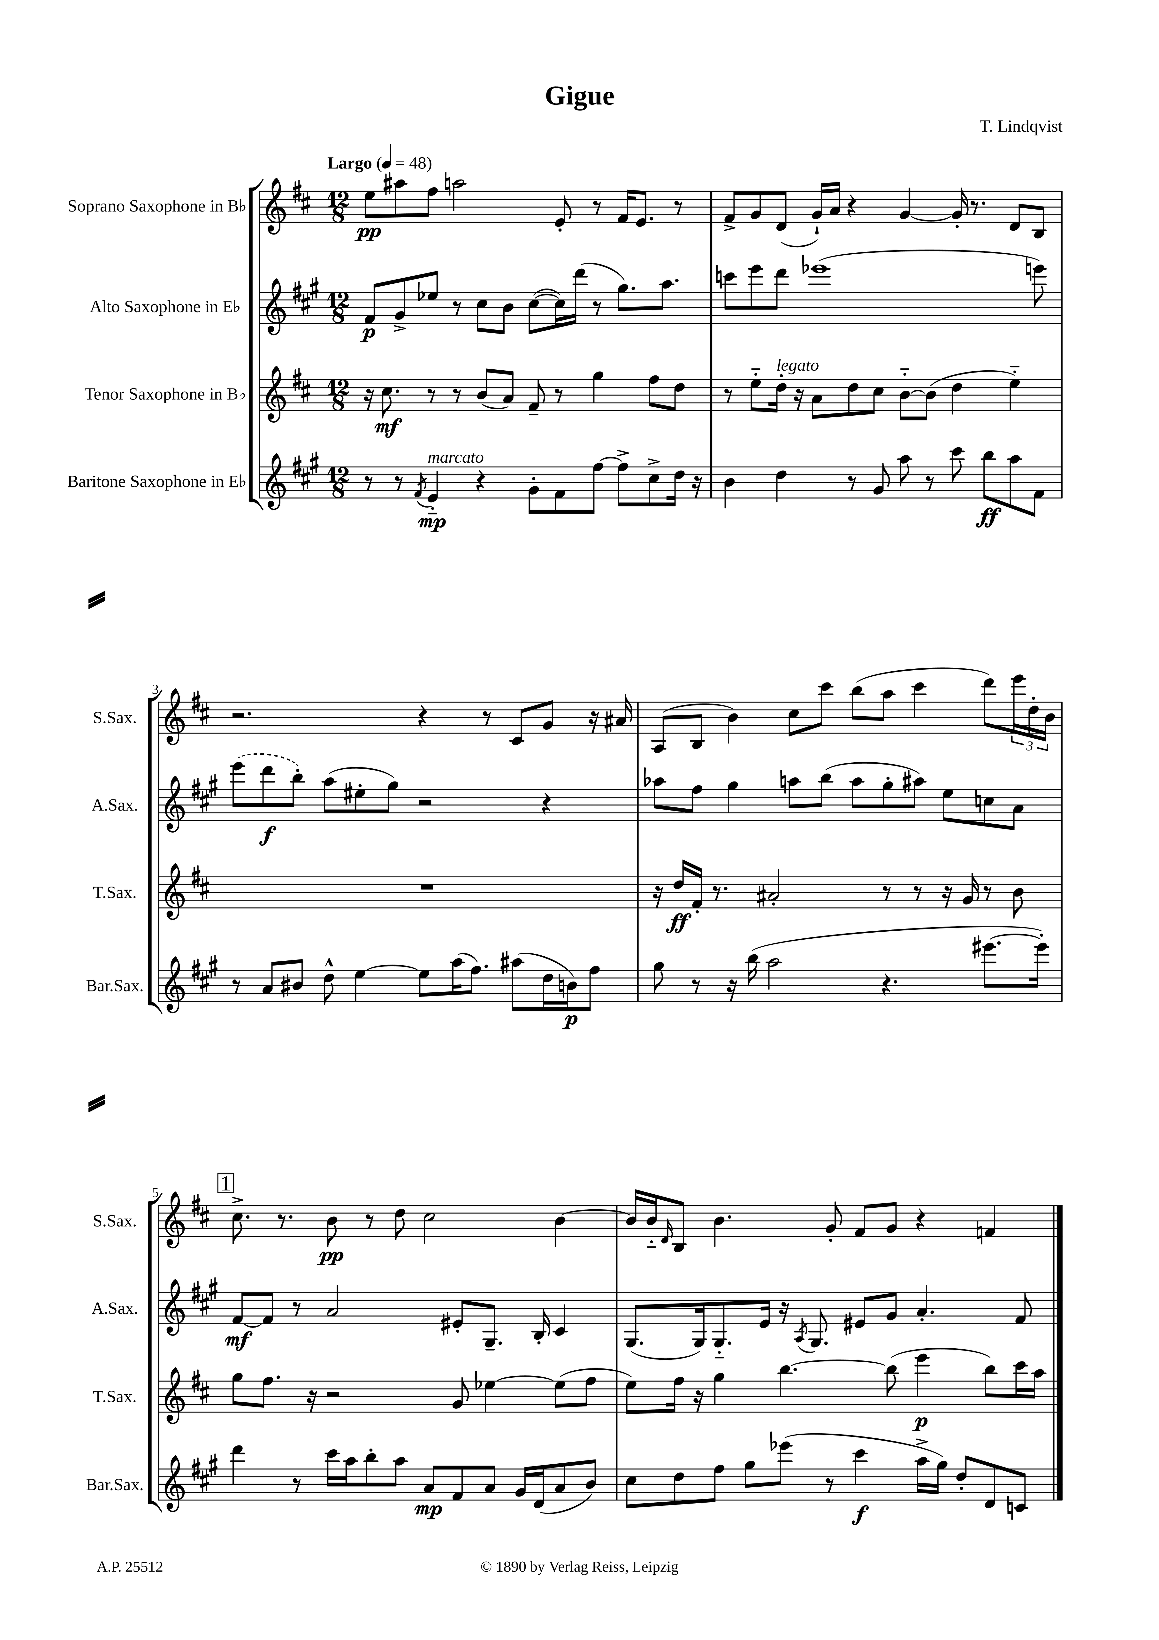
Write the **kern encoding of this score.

**kern	**dynam	**kern	**dynam	**kern	**dynam	**kern	**dynam
*part4	*part4	*part3	*part3	*part2	*part2	*part1	*part1
*staff4	*staff4	*staff3	*staff3	*staff2	*staff2	*staff1	*staff1
*I"Baritone Saxophone in E♭	*	*I"Tenor Saxophone in B♭	*	*I"Alto Saxophone in E♭	*	*I"Soprano Saxophone in B♭	*
*I'Bar.Sax.	*	*I'T.Sax.	*	*I'A.Sax.	*	*I'S.Sax.	*
*clefG2	*	*clefG2	*	*clefG2	*	*clefG2	*
*k[f#c#g#]	*	*k[f#c#]	*	*k[f#c#g#]	*	*k[f#c#]	*
*M12/8	*	*M12/8	*	*M12/8	*	*M12/8	*
*MM48	*	*MM48	*	*MM48	*	*MM48	*
=1	=1	=1	=1	=1	=1	=1	=1
!	!	!	!	!	!	!LO:TX:a:B:t=Largo	!
8r	.	16r	.	8f#/L	p	8ee\L	pp
.	.	8.cc#\	mf	.	.	.	.
8r	.	.	.	8g#^/	.	8aa#X\	.
8qf#/	.	.	.	.	.	.	.
!LO:TX:a:i:t=marcato	!	!	!	!	!	!	!
4e/	mp	8r	.	8ee-X/J	.	8ff#\J	.
.	.	8r	.	8r	.	2aan\	.
4r	.	(8b/L	.	8cc#\L	.	.	.
.	.	8a/J)	.	8b\J	.	.	.
8g#'\L	.	8f#~/	.	([8cc#\L	.	.	.
8f#\	.	8r	.	16cc#\L])	.	8e'/	.
.	.	.	.	(16ddd\JJ	.	.	.
[8ff#\J	.	4gg\	.	8r	.	8r	.
8ff#^\L]	.	.	.	8.gg#\L)	.	16f#/KL	.
.	.	.	.	.	.	8.e/J	.
8cc#^\	.	8ff#\L	.	.	.	.	.
.	.	.	.	8.aa\J	.	.	.
16dd\Jk	.	8dd\J	.	.	.	8r	.
16r	.	.	.	.	.	.	.
=2	=2	=2	=2	=2	=2	=2	=2
4b\	.	8r	.	8cccn\L	.	8f#^/L	.
.	.	8ee\L	.	8eee\	.	8g/	.
!	!	!LO:TX:a:i:t=legato	!	!	!	!	!
4dd\	.	16dd'\Jk	.	8ddd\J	.	(8d/J	.
.	.	16r	.	.	.	.	.
.	.	8a\L	.	(1eee-X	.	16g`/LL)	.
.	.	.	.	.	.	16a/JJ	.
8r	.	8dd\	.	.	.	4r	.
8g#/	.	8cc#\J	.	.	.	.	.
8aa\	.	[8b\L	.	.	.	[4g/	.
8r	.	(8b\J]	.	.	.	.	.
8ccc#\	.	4dd\	.	.	.	16g'/]	.
.	.	.	.	.	.	8.r	.
8bb\L	ff	.	.	.	.	.	.
8aa\	.	4ee\)	.	.	.	8d/L	.
8f#\J	.	.	.	8eeen\)	.	8B/J	.
!!LO:LB:g=z
=3	=3	=3	=3	=3	=3	=3	=3
8r	.	1.r	.	(8eee\L	.	2.r	.
8a/L	.	.	.	8ddd\	f	.	.
8b#X/J	.	.	.	8bb'\J)	.	.	.
8dd^^\	.	.	.	(8aa\L	.	.	.
[4ee\	.	.	.	8ee#X'\	.	.	.
.	.	.	.	8gg#\J)	.	.	.
8ee\L]	.	.	.	2r	.	4r	.
(16aa\K	.	.	.	.	.	.	.
8.ff#\J)	.	.	.	.	.	.	.
.	.	.	.	.	.	8r	.
(8aa#X\L	.	.	.	.	.	8c#/L	.
16dd\L	.	.	.	4r	.	8g/J	.
16bn\J)	p	.	.	.	.	.	.
8ff#\J	.	.	.	.	.	16r	.
.	.	.	.	.	.	16a#X/	.
=4	=4	=4	=4	=4	=4	=4	=4
8gg#\	.	16r	.	8aa-X\L	.	(8A/L	.
.	.	16dd/LL	ff	.	.	.	.
8r	.	16f#'/JJ	.	8ff#\J	.	8B/J	.
.	.	8.r	.	.	.	.	.
16r	.	.	.	4gg#\	.	4b\)	.
(16bb\	.	.	.	.	.	.	.
2aa\	.	2a#X'/	.	.	.	.	.
.	.	.	.	8aan\L	.	8cc#\L	.
.	.	.	.	(8bb\J	.	8ccc#\J	.
.	.	.	.	8aa\L	.	(8bb\L	.
4.r	.	8r	.	8gg#'\	.	8aa\J	.
.	.	8r	.	8aa#X\J)	.	4ccc#\	.
.	.	16r	.	8ee\L	.	.	.
.	.	16g/	.	.	.	.	.
[8.eee#X\L	.	8r	.	8ccn\	.	8ddd\L)	.
.	.	8b\	.	8a\J	.	24eee\L	.
.	.	.	.	.	.	24dd'\	.
16eee#'\Jk])	.	.	.	.	.	.	.
.	.	.	.	.	.	24b\JJ	.
!!LO:LB:g=z
!!LO:REH:place=s1:t=1
=5	=5	=5	=5	=5	=5	=5	=5
4ddd\	.	8gg\L	.	[8f#/L	mf	8.cc#^\	.
.	.	8.ff#\J	.	8f#/J]	.	.	.
.	.	.	.	.	.	8.r	.
8r	.	.	.	8r	.	.	.
.	.	16r	.	.	.	.	.
16ccc#\LL	.	2r	.	2a/	.	8b\	pp
16aa\J	.	.	.	.	.	.	.
8bb'\	.	.	.	.	.	8r	.
8aa\J	.	.	.	.	.	8dd\	.
8a/L	mp	.	.	.	.	2cc#\	.
8f#/	.	8g/	.	8e#X'/L	.	.	.
8a/J	.	[4ee-X\	.	8.G#~/J	.	.	.
16g#/LL	.	.	.	.	.	.	.
(16d/J	.	.	.	16B'/	.	.	.
8a/	.	(8ee-\L]	.	4c#/	.	[4b\	.
8b/J)	.	8ff#\J	.	.	.	.	.
=6	=6	=6	=6	=6	=6	=6	=6
8cc#\L	.	8ee\L)	.	(8.G#/L	.	16b/LL]	.
.	.	.	.	.	.	16b/J	.
.	.	.	.	.	.	16qqd/	.
8dd\	.	16ff#\Jk	.	.	.	8B/J	.
.	.	16r	.	16G#/k)	.	.	.
8ff#\J	.	4gg\	.	8.G#/	.	4.b\	.
8gg#\L	.	.	.	.	.	.	.
.	.	.	.	16e/Jk	.	.	.
(8eee-X\J	.	[4.bb\	.	16r	.	.	.
.	.	.	.	8qA/	.	.	.
.	.	.	.	8.G#/	.	.	.
8r	.	.	.	.	.	8g'/	.
4ccc#\	f	.	.	8e#X/L	.	8f#/L	.
.	.	(8bb\]	.	8g#/J	.	8g/J	.
16aa^\LL	.	4eee\	p	4.a'/	.	4r	.
16gg#\JJ)	.	.	.	.	.	.	.
8dd'/L	.	.	.	.	.	.	.
8d/	.	8bb\L)	.	.	.	4fn/	.
8cn/J	.	16ccc#\L	.	8f#/	.	.	.
.	.	16aa\JJ	.	.	.	.	.
==	==	==	==	==	==	==	==
*-	*-	*-	*-	*-	*-	*-	*-
